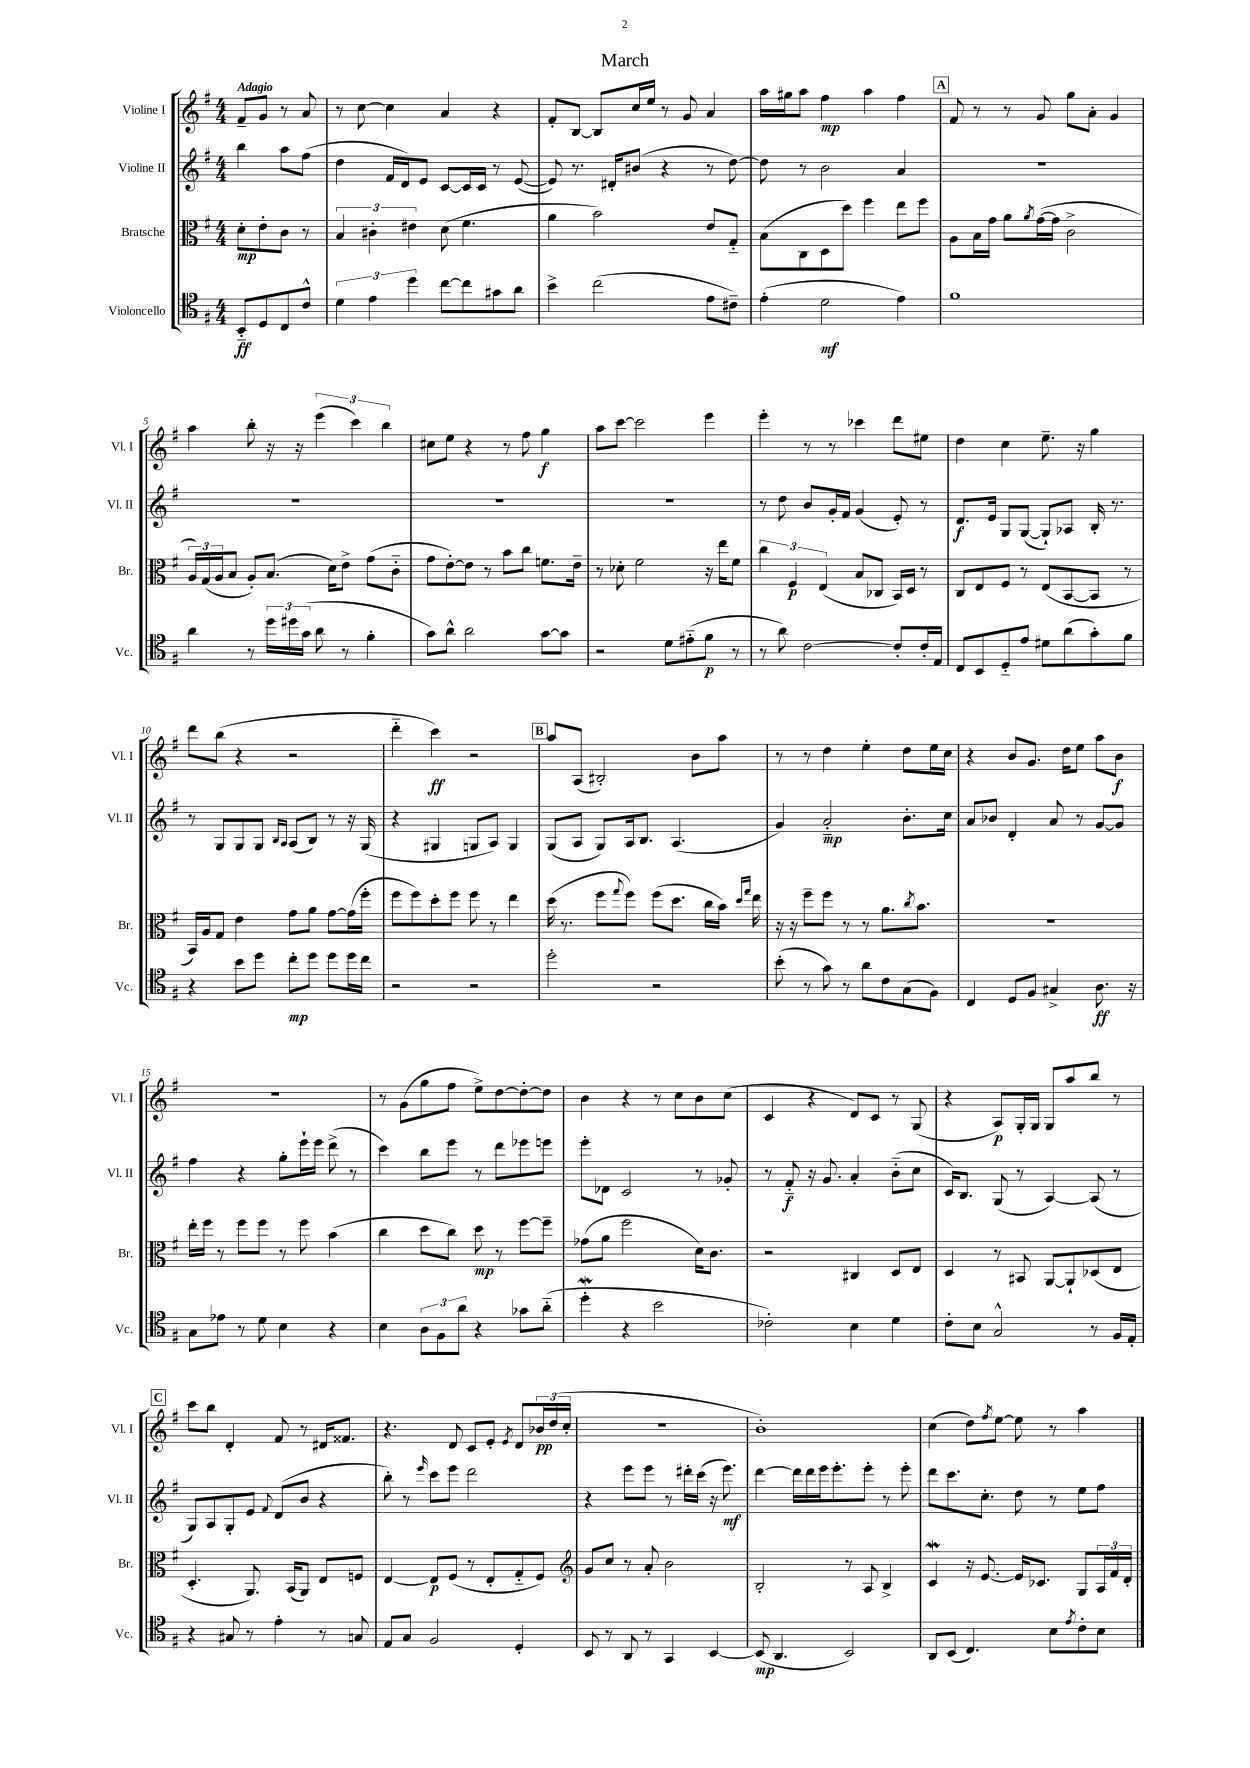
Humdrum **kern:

**kern	**kern	**kern	**kern
*staff4	*staff3	*staff2	*staff1
*clefC4	*clefC3	*clefG2	*clefG2
*k[f#]	*k[f#]	*k[f#]	*k[f#]
*M4/4	*M4/4	*M4/4	*M4/4
8BB'~	8d'	4bb	8f#~
8D	8e'	.	8g
8C	8c	8aa	8r
8c^^	8r	(8ff#	8a
=	=	=	=
6d	6B	4dd	8r
.	.	.	[8cc
6e	6c#'	.	.
.	.	16f#	4cc]
.	.	16d)	.
6dd	6e#	.	.
.	.	8e	.
[8cc	(8d	[8c	4a
8cc]	4.f#	16c]	.
.	.	16c	.
8g#	.	8r	4r
8a	.	([8e	.
=	=	=	=
4b^	4a	8e])	8f#'
.	.	8.r	[8B
(2cc	2b)	.	8B]
.	.	16d#'	.
.	.	(8b#	16cc
.	.	.	16ee
.	.	4r	8r
.	.	.	8g
8e	8e	8r	4a
8c#~)	8G'~	[8dd)	.
=	=	=	=
(4e'	(8B	8dd]	16aa
.	.	.	16gg#
.	8C	8r	8aa
2d	8D	2b	4ff#
.	8dd)	.	.
.	4ff#	.	4aa
4e)	8ee	4a	4ff#
.	8ff#	.	.
=	=	=	=
1f#	8A	1r	8f#
.	16B	.	8r
.	16g	.	.
.	8a	.	8r
.	8qa	.	.
.	([16g	.	8g
.	16g]	.	.
.	2c^	.	8gg
.	.	.	8a'
.	.	.	4g
=	=	=	=
4a	24A)	1r	4aa
.	(24G	.	.
.	24A	.	.
.	8B	.	.
8r	8A')	.	8bb'
24dd	(8.B	.	16r
24dd#	.	.	.
.	.	.	16r
(24g	.	.	.
8a	.	.	(6eee
.	16d)	.	.
8r	8e^	.	.
.	.	.	6ccc)
4f#'	(8g	.	.
.	.	.	6bb
.	8c'~	.	.
=	=	=	=
8g)	8g	1r	8cc#
8a^^	[8e')	.	8ee
2a	8e]	.	4r
.	8r	.	.
.	8b	.	8r
.	8cc	.	8ff#
[8g	8.f	.	4gg
8g]	.	.	.
.	16e~	.	.
=	=	=	=
2r	8r	1r	8aa
.	8d-'	.	[8ccc
.	2f#	.	2ccc]
8d	.	.	.
(8e#'~	.	.	.
8f#	16r	.	4eee
.	16ee	.	.
8r	8f#	.	.
=	=	=	=
8r	6cc	8r	4eee'
8a)	.	8dd	.
.	6F#	.	.
[2c	.	8b	8r
.	(6E	.	.
.	.	16g'	8r
.	.	16f#	.
.	8B	(4g	4ccc-
.	8C-	.	.
8c']	16BB)	8e')	8ddd
.	16D	.	.
16c'	8r	8r	8ee#
16E	.	.	.
=	=	=	=
8C	8C	8.d	4dd
8BB	8E	.	.
.	.	16e	.
8D'~	8F#	8G	4cc
8e	8r	([8G	.
8d#	(8E	8G`])	8.ee~
(8a	[8BB	8A-	.
.	.	.	16r
8g')	8BB]	16B'	4gg
.	.	8.r	.
8f#	8r	.	.
=	=	=	=
4r	16BB)	8r	8ddd
.	16A	.	.
.	8G	8G	(8bb
8b	4e	8G	4r
8dd	.	8G	.
.	.	16qqB	.
.	.	16qqA	.
8cc'	8g	(8A	2r
8dd	8a	8B)	.
8dd	[8g	8r	.
16dd	(16g]	16r	.
16cc	16ff#'	(16G	.
=	=	=	=
2r	8ff#	4r	4ddd'~
.	8ff#)	.	.
.	8dd'	4G#	4ccc)
.	8ff#	.	.
2r	8ff#	8G	2r
.	8r	8A)	.
.	4ee	4G	.
=	=	=	=
2dd'	(16dd	(8G	8aa
.	8.r	.	.
.	.	8A	(8A
.	8ff#	8G)	2B#')
.	8qqgg	.	.
.	8ff#)	16A	.
.	.	8.B	.
2r	(8ff#	.	.
.	8.dd	(4.A	.
.	.	.	8b
.	16cc	.	.
.	16b)	.	8aa
.	16qqdd	.	.
.	16qqgg	.	.
.	16ee	.	.
=	=	=	=
(8b'	16r	4g)	8r
.	16r	.	.
8r	8ff#~	.	8r
8g)	8ff#	2a'~	4dd
8r	8r	.	.
8a	8r	.	4ee'
8c	8.a	.	.
(8G	.	8.b'	8dd
.	8qcc	.	.
.	8.b	.	.
8F#)	.	.	16ee
.	.	16cc	16cc
=	=	=	=
4C	1r	8a	4r
.	.	8b-	.
8D	.	4d'	8b
8F#	.	.	8.g
4G#^	.	8a	.
.	.	.	16dd
.	.	8r	8ee
8.A	.	[8g	8aa
.	.	8g]	8b
16r	.	.	.
=	=	=	=
8G	16ee'	4ff#	1r
.	16ff#	.	.
8e-	8r	.	.
8r	8ff#	4r	.
8d	8ff#	.	.
4B	8r	8gg'	.
.	8ff#	16eee`	.
.	.	16eee	.
4r	(4b	(8ddd^	.
.	.	8r	.
=	=	=	=
4B	4cc	4ccc)	8r
.	.	.	(8g
12A	8dd	8bb	8gg
12F#	.	.	.
.	8cc)	8eee	8ff#
12a	.	.	.
4r	8dd	8r	8ee^)
.	8r	8ddd	[8dd
8g-	[8ff#	8eee-	8dd'_
(8a'~	8ff#~]	8eee	8dd]
=	=	=	=
4dd'	(8g-	8eee'	4b
.	8a	8d-	.
4r	2ff#	2c	4r
2b	.	.	8r
.	.	.	8cc
.	16d)	8r	8b
.	8.c	.	.
.	.	8g-'	(8cc
=	=	=	=
2c-')	2r	8r	4c
.	.	8f#'~	.
.	.	16r	4r
.	.	8.g	.
4B	4C#	4a'	8d)
.	.	.	8c
4d	8D	(8b'~	8r
.	8E	8cc	(8G
=	=	=	=
8c'	4D	16c)	4r
.	.	8.B	.
8B	.	.	.
2G^^	8r	(8G	8A)
.	8BB#	8r	16G'
.	.	.	16G
.	[8AA	[4A)	8G
.	8AA`]	.	8aa
8r	(8D-	(8A]	8bb
16F#	8E	8r	8r
16E'	.	.	.
=	=	=	=
4r	4.D'	8G)	8ccc
.	.	8A	8bb
8G#	.	8G'	4d'
8r	8.AA)	8e	.
.	.	8qqf#	.
4e'	.	(8d	8f#
.	(16BB	.	.
.	8AA)	8b	8r
8r	8E	4r	16d#
.	.	.	8.f##
8G	8F	.	.
=	=	=	=
8E	[4E	8bb')	4.r
8G	.	8r	.
.	.	16qqeee	.
2F#	8E]	8ccc	.
.	(8F#	8eee	8d
.	8r	2ddd	8c
.	8E'	.	8e'
.	.	.	8qe
4D'	8G'~	.	8d
.	8F#)	.	24b-
.	.	.	(24dd
.	.	.	24cc'
=	=	=	=
*	*clefG2	*	*
8BB	8g	4r	1r
8r	8cc	.	.
8AA	8r	8eee	.
8r	8a'	8eee	.
4GG	2b	8r	.
.	.	16ddd#'	.
.	.	(16ccc	.
[4BB	.	16r	.
.	.	8.eee)	.
=	=	=	=
(8BB]	2B'	[4ddd	1b')
4.AA	.	.	.
.	.	16ddd]	.
.	.	16ddd	.
.	.	16eee	.
.	.	8.eee'	.
2BB)	8r	.	.
.	8A	8eee'	.
.	4B^	8r	.
.	.	8eee'	.
=	=	=	=
8AA	4c	8ddd	(4cc
(8BB	.	8.ccc	.
4.C)	16r	.	8dd)
.	[8.e	8.cc'	.
.	.	.	8qff#
.	.	.	[8ee
.	16e]	8dd	8ee]
.	8.c-	.	.
8B	.	8r	8r
8qe	.	.	.
8c'	8G	8ee	4aa
8B	24A	8ff#	.
.	24f#	.	.
.	24d'	.	.
==	==	==	==
*-	*-	*-	*-
